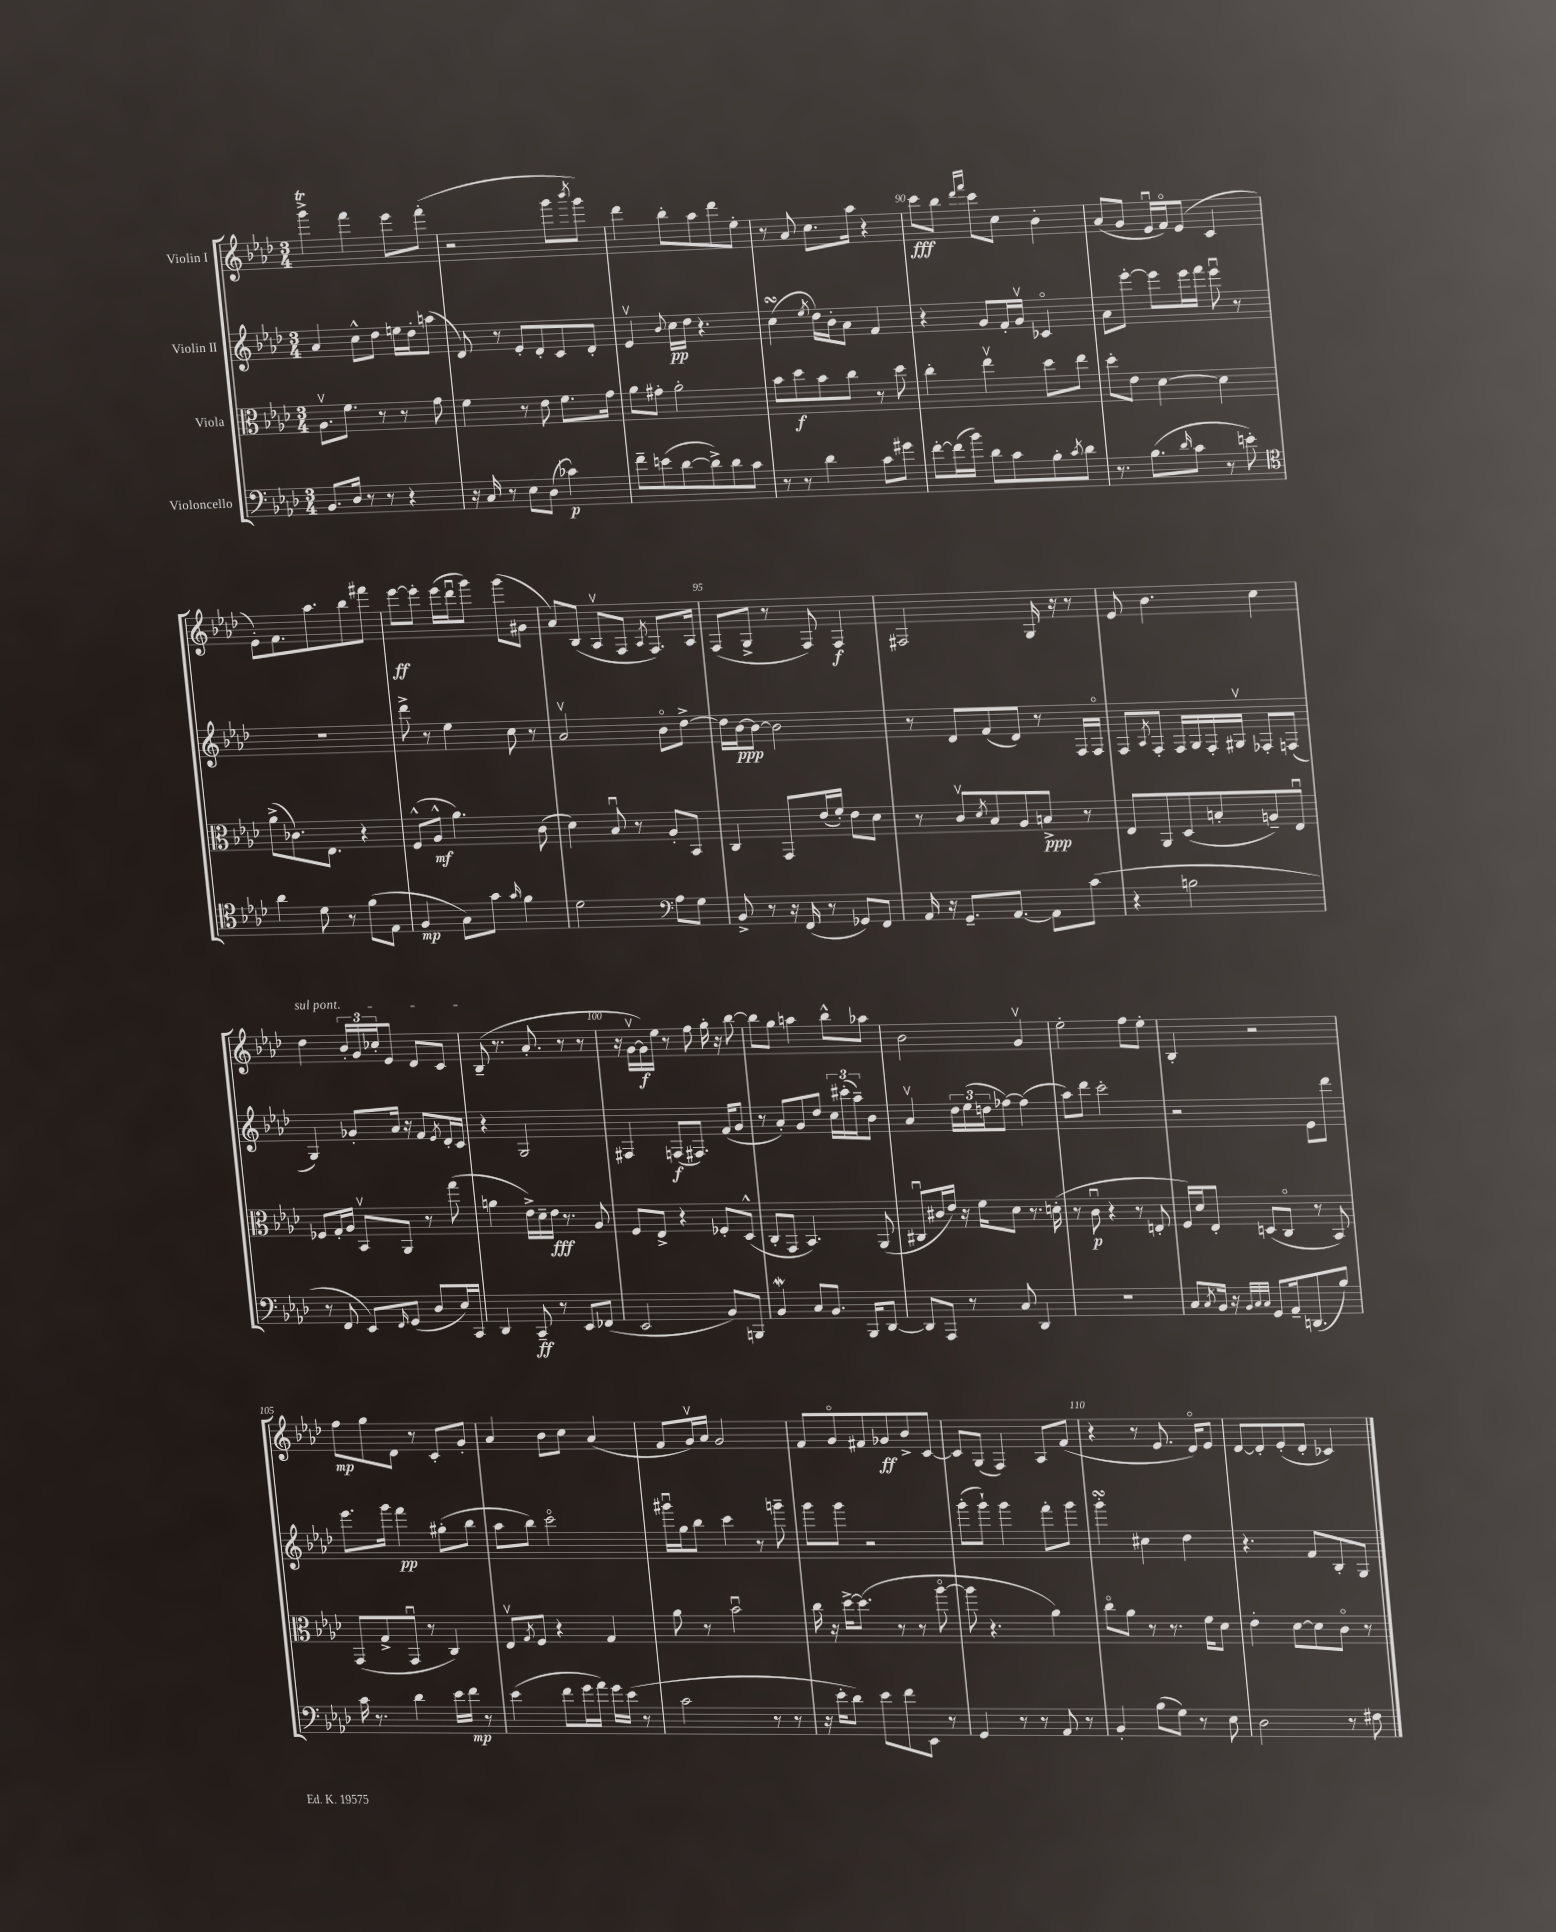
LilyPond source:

<<
\new StaffGroup <<
\new Staff = "s0" \with { instrumentName = "Violin I" } {
    \clef treble \key aes \major \numericTimeSignature \time 3/4
    g'''4->\trill f'''4 ees'''8 f'''8-.( |
    r2 g'''8 \acciaccatura { bes'''8 } g'''8) |
    des'''4 bes''8-. aes''8 des'''8 ees''8-. |
    r8 aes'8 c''8. aes''16 r4 |
    c'''8\fff bes''8 \grace { des'''16 f'''16 } c'''8 c''8 bes'4-. |
    aes'8( g'8 ees'16\downbow f'16\flageolet) ees'8( c'4 |
    ees'8-.) f'8. aes''8. bes''8 fis'''8 |
    ees'''8~\ff ees'''8-. ees'''16( des'''16\downbow g'''8) g'''8( gis'8 |
    aes'8) bes8( aes8\upbow f8 \acciaccatura { aes8 } f8.) aes16 |
    f8( g8-> r8 f8) f4\f |
    fis2 g16 r16 r8 |
    ees'8 bes'4. c''4 |
    \once \override TextSpanner.bound-details.left.text = \markup { \italic "sul pont." } des''4\startTextSpan \tuplet 3/2 { bes'16-. g'16 ces''16-. } ees'8 des'8 c'8 |
    bes8--\stopTextSpan( r8. aes'8.-. r8 r8 |
    r16 g'16~\upbow g'16\f) ees''16 r8 f''8 g''16-. r16 bes''8~ |
    bes''8 g''8 a''4 bes''8-^ aes''8 |
    bes'2 g'4\upbow |
    ees''2-. f''8 ees''8-. |
    bes4-. r2 |
    f''8\mp g''8 des'8 r8 c'8-. g'8-. |
    aes'4 bes'8 c''8 aes'4( |
    f'8 g'16\upbow) aes'16 g'2 |
    f'8 g'8\flageolet fis'8 ges'8\ff bes'8-> c'8~ |
    c'8 g8( f4) aes8 f'8( |
    r4 r8 ees'8. des'16\flageolet) ees'8 |
    des'8~ des'8-. ees'8-.( des'8-. ces'4) \bar "|." |
}
\new Staff = "s1" \with { instrumentName = "Violin II" } {
    \clef treble \key aes \major \numericTimeSignature \time 3/4
    aes'4 c''8-^ des''8 e''16 des''16-. a''8( |
    des'8) r8 ees'8-. des'8-. c'8 des'8-. |
    ees'4\upbow \appoggiatura { bes'8 } c''16\pp des''16 r4. |
    c''4\turn( \acciaccatura { ees''8 } des''16) bes'16-. aes'8 f'4 |
    r4 g'8 f'16-. g'16\upbow ces'4\flageolet |
    aes'8 ees'''8~-. ees'''8 ees'''16 f'''16 ees'''8\downbow r8 |
    R2. |
    des'''8-> r8 ees''4 c''8 r8 |
    aes'2\upbow bes'8\flageolet des''8~-> |
    des''16 bes'16~\ppp bes'8~ bes'2 |
    r8 des'8 f'8( des'8) r8 f16 f16\flageolet |
    f8 \acciaccatura { aes8 } f8-. f16 g16 f16-. gis16\upbow fes8-. f8( |
    g4) ges'8-. aes'16 r16 f'8 \acciaccatura { ees'8 } des'16-. c'16 |
    r4 g2 |
    fis4 f8\f( fis8.) f'16( g'8 |
    r8 aes'8-.) g'8 des''8 \tuplet 3/2 { c''16 cis'''16-.( aes''16--) } bes'8 |
    aes'4\upbow \tuplet 3/2 { des''16 ees''16( d''16 } fes''8~) fes''4( |
    aes''8) des'''8 c'''2-. |
    r2 ees'8 des'''8 |
    ees'''8. g'''16 f'''4\pp gis''8-.( bes''8 |
    aes''8 bes''8) c'''2\flageolet |
    gis'''16\downbow g''16 bes''8 c'''4 r8 g'''8-- |
    g'''8 g'''8 r2 |
    g'''8-.( g'''8-!) g'''4 f'''8-. g'''8 |
    g'''4-.\turn cis''4 des''4 |
    r4. f'8 bes8-. g8 \bar "|." |
}
\new Staff = "s2" \with { instrumentName = "Viola" } {
    \clef alto \key aes \major \numericTimeSignature \time 3/4
    aes8.\upbow f'8. r8 r8 g'8 |
    f'4 r8 ees'8 f'8. g'16 |
    aes'8 gis'8-. aes'2-. |
    bes'8 des''8\f bes'8 c''8 r8 des''8 |
    c''4-. ees''4\upbow des''8 ees''8 |
    des''8-. ees'8 des'4~ des'4 |
    aes'8->( ces'8.) ees8. r4 |
    f8-^( aes8-^\mf aes'4.) c'8( |
    des'4) bes8\downbow r8 aes8-. bes,8 |
    c4 g,8 ees'16( f'16-.) ees'8 des'8 |
    r8 c'8\upbow \acciaccatura { des'8 } bes8 aes8 b8->\ppp r8 |
    ees8 aes,8 des8( b8-. a8--) ees8\downbow |
    fes8 g16-. aes16 bes,8\upbow aes,8 r8 g''8( |
    a'4 ees'16->) des'16-- ees'16\fff r8. aes8 |
    f8 ees8-> r4 fes8-. des8-^( |
    c8-. g,8 bes,4.) aes,8( |
    cis8\downbow cis'16 ees'16) r16 f'16 des'8 r8. d'16-.( |
    r8 c'8\downbow\p r4 r8 e8-. |
    f16) des'16 ees8-. d8( c8\flageolet r8 bes,8) |
    g,8( g8-> g,8\downbow r8 c4) |
    ees8\upbow \acciaccatura { g8 } f8 r4 g4 |
    aes'8 r8 bes'2\downbow |
    c''16 r16 des''16~-> des''8.( r8 r8 aes''8~\flageolet |
    aes''8 r4. aes'4) |
    c''8\flageolet aes'8 r8 r8. f'16 des'8 |
    ees'4-. des'8~ des'8 c'8\flageolet r8 \bar "|." |
}
\new Staff = "s3" \with { instrumentName = "Violoncello" } {
    \clef bass \key aes \major \numericTimeSignature \time 3/4
    bes,8. des16 r8 r8 r4 |
    r16 c16 r8 ees8 des8( ces'4\p) |
    f'8-- e'8( des'8~ des'8->) des'8 c'8 |
    r8 r8 des'4 c'8 gis'8 |
    f'8~-. f'16( bes'16) des'8 c'8 bes8-. \acciaccatura { c'8 } des'8 |
    r8. bes8.( \grace { des'16 } c'8 r8 e'8-.) |
    \clef tenor aes'4 des'8 r8 f'8( ees8 |
    f4\mp g8) g'8 \grace { g'16 } f'4 |
    des'2 \clef bass aes8 g8 |
    bes,8-> r8 r16 f,16( r8 ges,8) f,8 |
    aes,16 r16 g,8.-- aes,8.~ aes,8 c'8( |
    r4 b2 |
    r8 f,8 ees,8) \grace { f,16 } g,8( des8 ees16) c,16 |
    des,4 c,8--\ff r8 ees,8 fes,8( |
    ees,2 bes,8) b,,8 |
    bes,4\mordent c8 bes,8. bes,,16 des,8~ |
    des,8 aes,,8 r8 c8 des,4 |
    R2. |
    c8 \acciaccatura { c8 } bes,16 r16 \grace { bes,32 c32 c32 } g,8 aes,16-- d,8.( bes8) |
    c'16 r8. des'4 ees'16 f'16\mp r8 |
    ees'4( f'8 g'16 aes'16) g'16 ees'16( r8 |
    c'2 r8 r8 |
    r16 ees'16-. des'8) ees'8 f'8 ees,8 r8 |
    g,4 r8 r8 aes,8 r8 |
    bes,4-. bes8( g8) r8 ees8 |
    des2 r8 fis8 \bar "|." |
}
>>
>>
\layout { \context { \Score currentBarNumber = #86 \override BarNumber.break-visibility = ##(#f #t #t) barNumberVisibility = #(every-nth-bar-number-visible 5) } }
